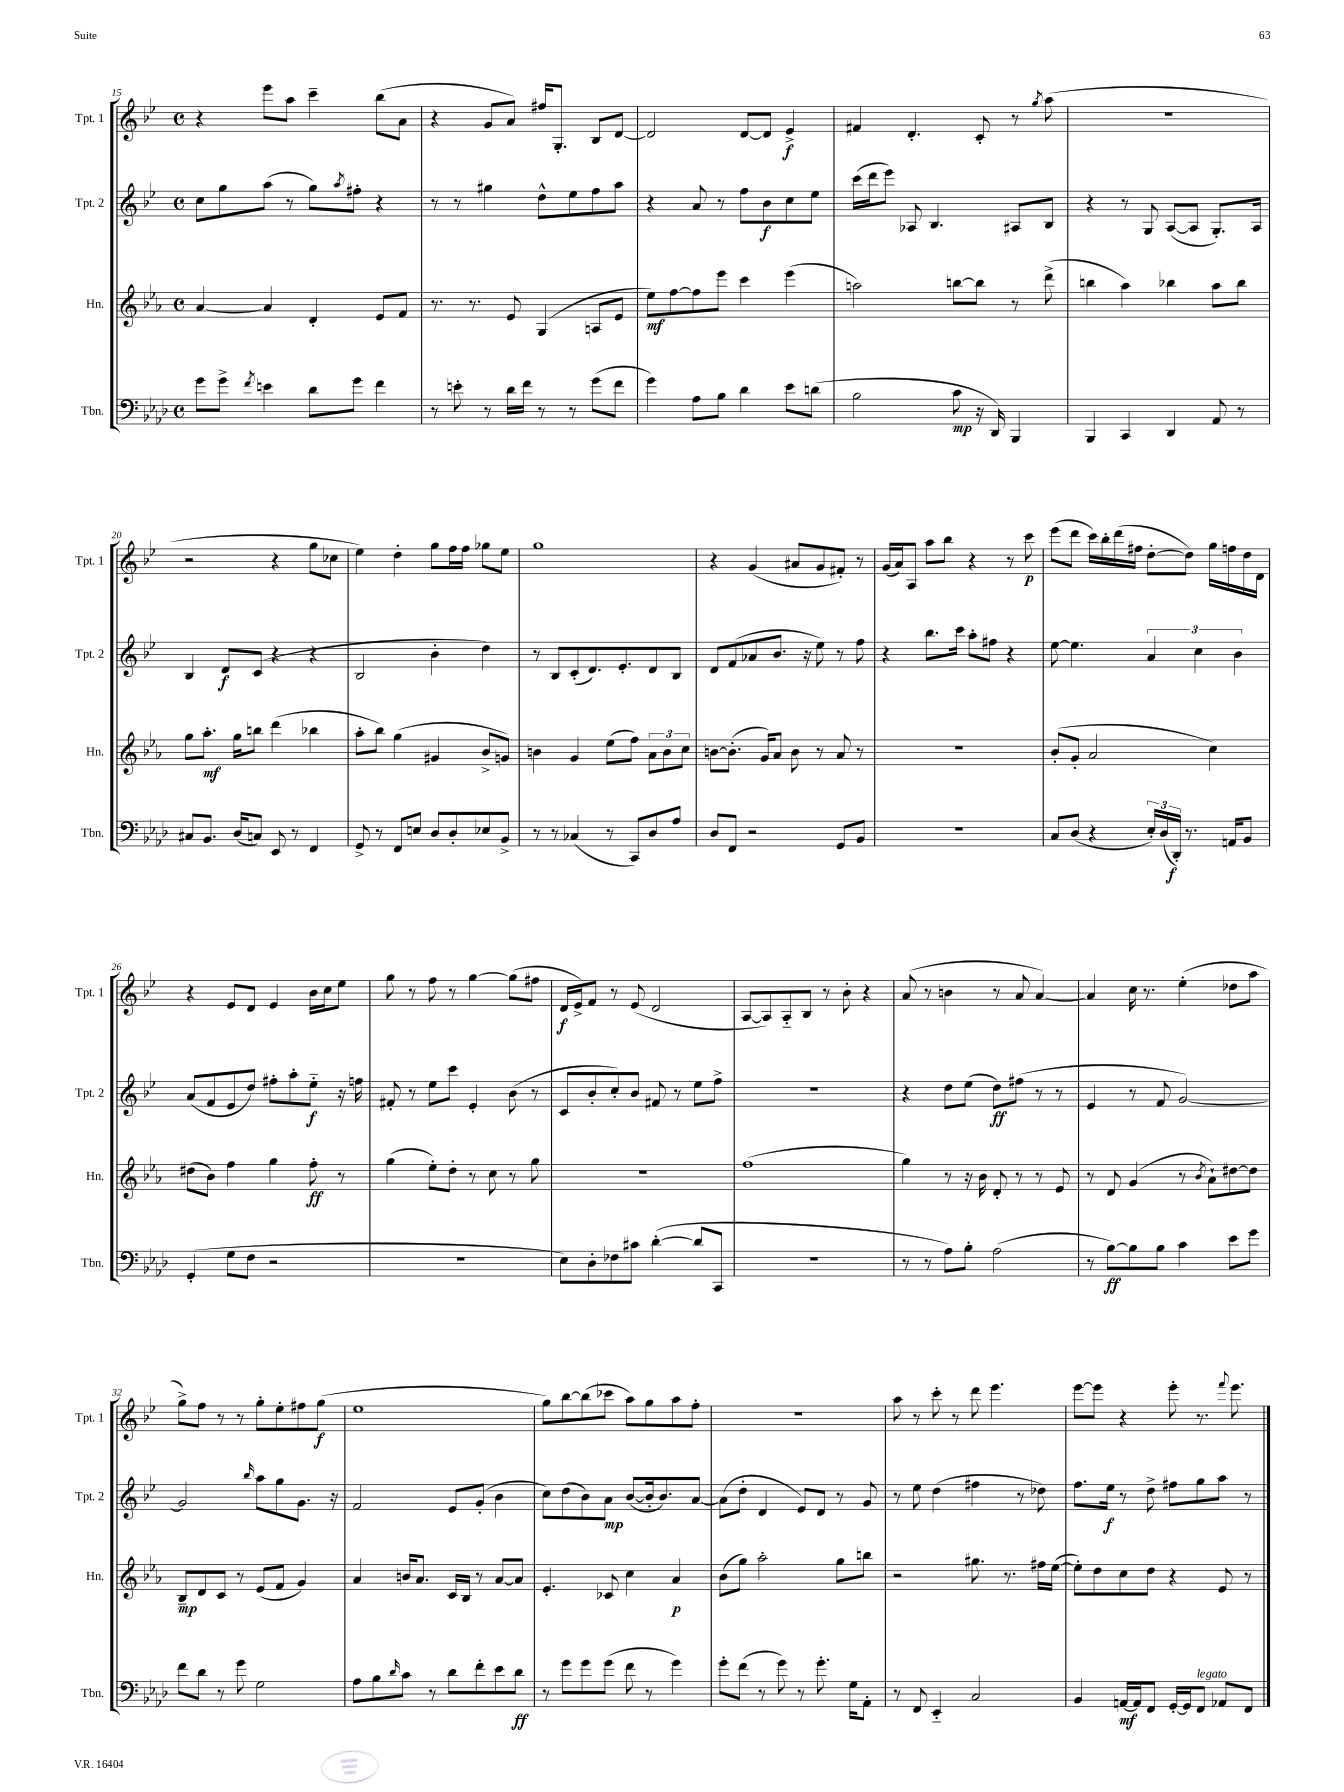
<<
\new StaffGroup <<
\new Staff = "s0" \with { instrumentName = "Tpt. 1" shortInstrumentName = "Tpt. 1" } {
    \clef treble \key bes \major \defaultTimeSignature \time 4/4
    r4 ees'''8 a''8 c'''4-- bes''8( a'8 |
    r4 g'8 a'8) fis''16 g8.-. bes8 d'8~ |
    d'2 d'8~ d'8 ees'4->\f |
    fis'4 d'4.-. c'8-. r8 \acciaccatura { g''8 } a''8( |
    R1 |
    r2 r4 g''8 ces''8 |
    ees''4) d''4-. g''8 f''16 f''16 ges''8 ees''8 |
    g''1 |
    r4 g'4( ais'8 g'8 fis'8-.) r8 |
    g'16( a'16) a8 a''8 bes''8 r4 r8 c'''8\p |
    ees'''8( d'''8 c'''16) bes''16-. d'''16( fis''16 d''8~-. d''8) g''16 f''16 d''16 d'16 |
    r4 ees'8 d'8 ees'4 bes'16 c''16 ees''8 |
    g''8 r8 f''8 r8 g''4~ g''8( fis''8 |
    d'16\f ees'16->) f'8 r8 ees'8( d'2 |
    a8~ a8) a8-_ bes8 r8 bes'8-. r4 |
    a'8( r8 b'4 r8 a'8 a'4~) |
    a'4 c''16 r8. ees''4-.( des''8 a''8 |
    g''8->) f''8 r8 r8 g''8-. ees''8-. fis''8 g''8\f( |
    ees''1 |
    g''8) bes''8~ bes''8( ces'''8 a''8) g''8 a''8 f''8-. |
    r1 |
    a''8 r8 c'''8-. r8 d'''8 ees'''4. |
    ees'''8~ ees'''8 r4 ees'''8-. r8. \appoggiatura { f'''8 } ees'''8. \bar "|." |
}
\new Staff = "s1" \with { instrumentName = "Tpt. 2" shortInstrumentName = "Tpt. 2" } {
    \clef treble \key bes \major \defaultTimeSignature \time 4/4
    c''8 g''8 a''8( r8 g''8) \acciaccatura { a''8 } fis''8-. r4 |
    r8 r8 gis''4 d''8-^ ees''8 f''8 a''8 |
    r4 a'8 r8 f''8 bes'8\f c''8 ees''8 |
    c'''16( d'''16 ees'''8) aes8 bes4. ais8 bes8 |
    r4 r8 g8 a8~( a8 g8.-.) a16 |
    bes4 d'8\f c'8( r4 r4 |
    bes2 bes'4-. d''4) |
    r8 bes8 c'8-.( d'8.) ees'8.-. d'8 bes8 |
    d'8 f'8( aes'8 bes'8. r16 ees''8) r8 f''8 |
    r4 bes''8. c'''16 a''8-. fis''8 r4 |
    ees''8~ ees''4. \tuplet 3/2 { a'4 c''4 bes'4 } |
    a'8( f'8 ees'8 d''8) fis''8-. a''8-. ees''8-_\f r16 f''16 |
    fis'8-. r8 ees''8 c'''8 ees'4-. bes'8( r8 |
    c'8 bes'8-. c''8-.) bes'8 fis'8 r8 ees''8 f''8-> |
    R1 |
    r4 d''8 ees''8( d''8\ff) fis''8( r8 r8 |
    ees'4 r8 f'8 g'2~) |
    g'2 \grace { bes''16 } a''8 g''8 g'8. r16 |
    f'2 ees'8 g'8-.( bes'4 |
    c''8) d''8( bes'8) a'8\mp bes'8~( bes'16-. bes'8.) a'8~ |
    a'8( d''8-. d'4 ees'8) d'8 r8 g'8 |
    r8 ees''8 d''4( fis''4 r8 des''8) |
    f''8. ees''16\f r8 d''8-> fis''8 g''8 a''8 r8 \bar "|." |
}
\new Staff = "s2" \with { instrumentName = "Hn." shortInstrumentName = "Hn." } {
    \clef treble \key ees \major \defaultTimeSignature \time 4/4
    aes'4~ aes'4 d'4-. ees'8 f'8 |
    r8. r8. ees'8 g4( a8 ees'8 |
    ees''8\mf) f''8~ f''8 ees'''8 c'''4 ees'''4( |
    a''2) b''8~ b''8 r8 d'''8->( |
    b''4 aes''4) bes''4 aes''8 bes''8 |
    g''8 aes''8.-.\mf g''16 b''8 d'''4( bes''4 |
    aes''8-. bes''8) g''4( gis'4 bes'8-> g'8) |
    b'4 g'4 ees''8( f''8) \tuplet 3/2 { aes'8 b'8 c''8 } |
    b'8~ b'8.-.( g'16) aes'8 b'8 r8 aes'8 r8 |
    r1 |
    bes'8-.( g'8-. aes'2 c''4) |
    dis''8( bes'8) f''4 g''4 f''8-.\ff r8 |
    g''4( ees''8-.) d''8-. r8 c''8 r8 g''8 |
    R1 |
    f''1( |
    g''4) r8 r16 bes'16 d'8-. r8 r8 ees'8 |
    r8 d'8 g'4( r8 \acciaccatura { bes'8 } aes'8-!) dis''8~ dis''8 |
    bes8--\mp d'8 c'8 r8 ees'8( f'8 g'4) |
    aes'4 b'16 aes'8. c'16 bes16 r8 aes'8~ aes'8 |
    ees'4.-. ces'8 c''4 aes'4\p |
    bes'8( g''8) aes''2-. g''8 b''8 |
    r2 gis''8. r8. fis''16 ees''16~( |
    ees''8-.) d''8 c''8 d''8 r4 ees'8 r8 \bar "|." |
}
\new Staff = "s3" \with { instrumentName = "Tbn." shortInstrumentName = "Tbn." } {
    \clef bass \key aes \major \defaultTimeSignature \time 4/4
    g'8 g'8-> \acciaccatura { f'8 } e'4 des'8 g'8 f'4 |
    r8 e'8-. r8 des'16 f'16 r8 r8 g'8( f'8 |
    g'4) aes8 bes8 des'4 ees'8 d'8( |
    bes2 c'8\mp r16 des,16) bes,,4 |
    bes,,4 c,4 des,4 aes,8 r8 |
    cis8 bes,8. des16( c8) ees,8 r8 f,4 |
    g,8-> r8 f,8 e8 des8 des8-. ees8 bes,8-> |
    r8 r8 ces4( r8 c,8) des8 aes8 |
    des8 f,8 r2 g,8 bes,8 |
    r1 |
    c8 des8( r4 \tuplet 3/2 { ees16-.) des16( des,16-.\f) } r8. a,16 bes,8 |
    g,4-.( g8 f8 r2 |
    R1 |
    ees8) des8-. fes8 cis'8 des'4~-.( des'8 c,8 |
    R1 |
    r8 r8 aes8) bes8-. aes2( |
    r8 bes8~\ff) bes8 bes8 c'4 ees'8 g'8 |
    f'8 des'8 r8 g'8 g2 |
    aes8 bes8 \grace { des'16 } c'8 r8 des'8 f'8-. ees'8 des'8\ff |
    r8 g'8 g'8 g'8( f'8 r8 g'4) |
    g'8-. f'8( r8 g'8) r8 g'8.-. g16 aes,8-. |
    r8 f,8 ees,4-_ c2 |
    bes,4 a,16~\mf a,16 f,8 g,16~-. g,16 f,8^\markup { \italic "legato" } aes,8 f,8 \bar "|." |
}
>>
>>
\layout { \context { \Score currentBarNumber = #15 } }
